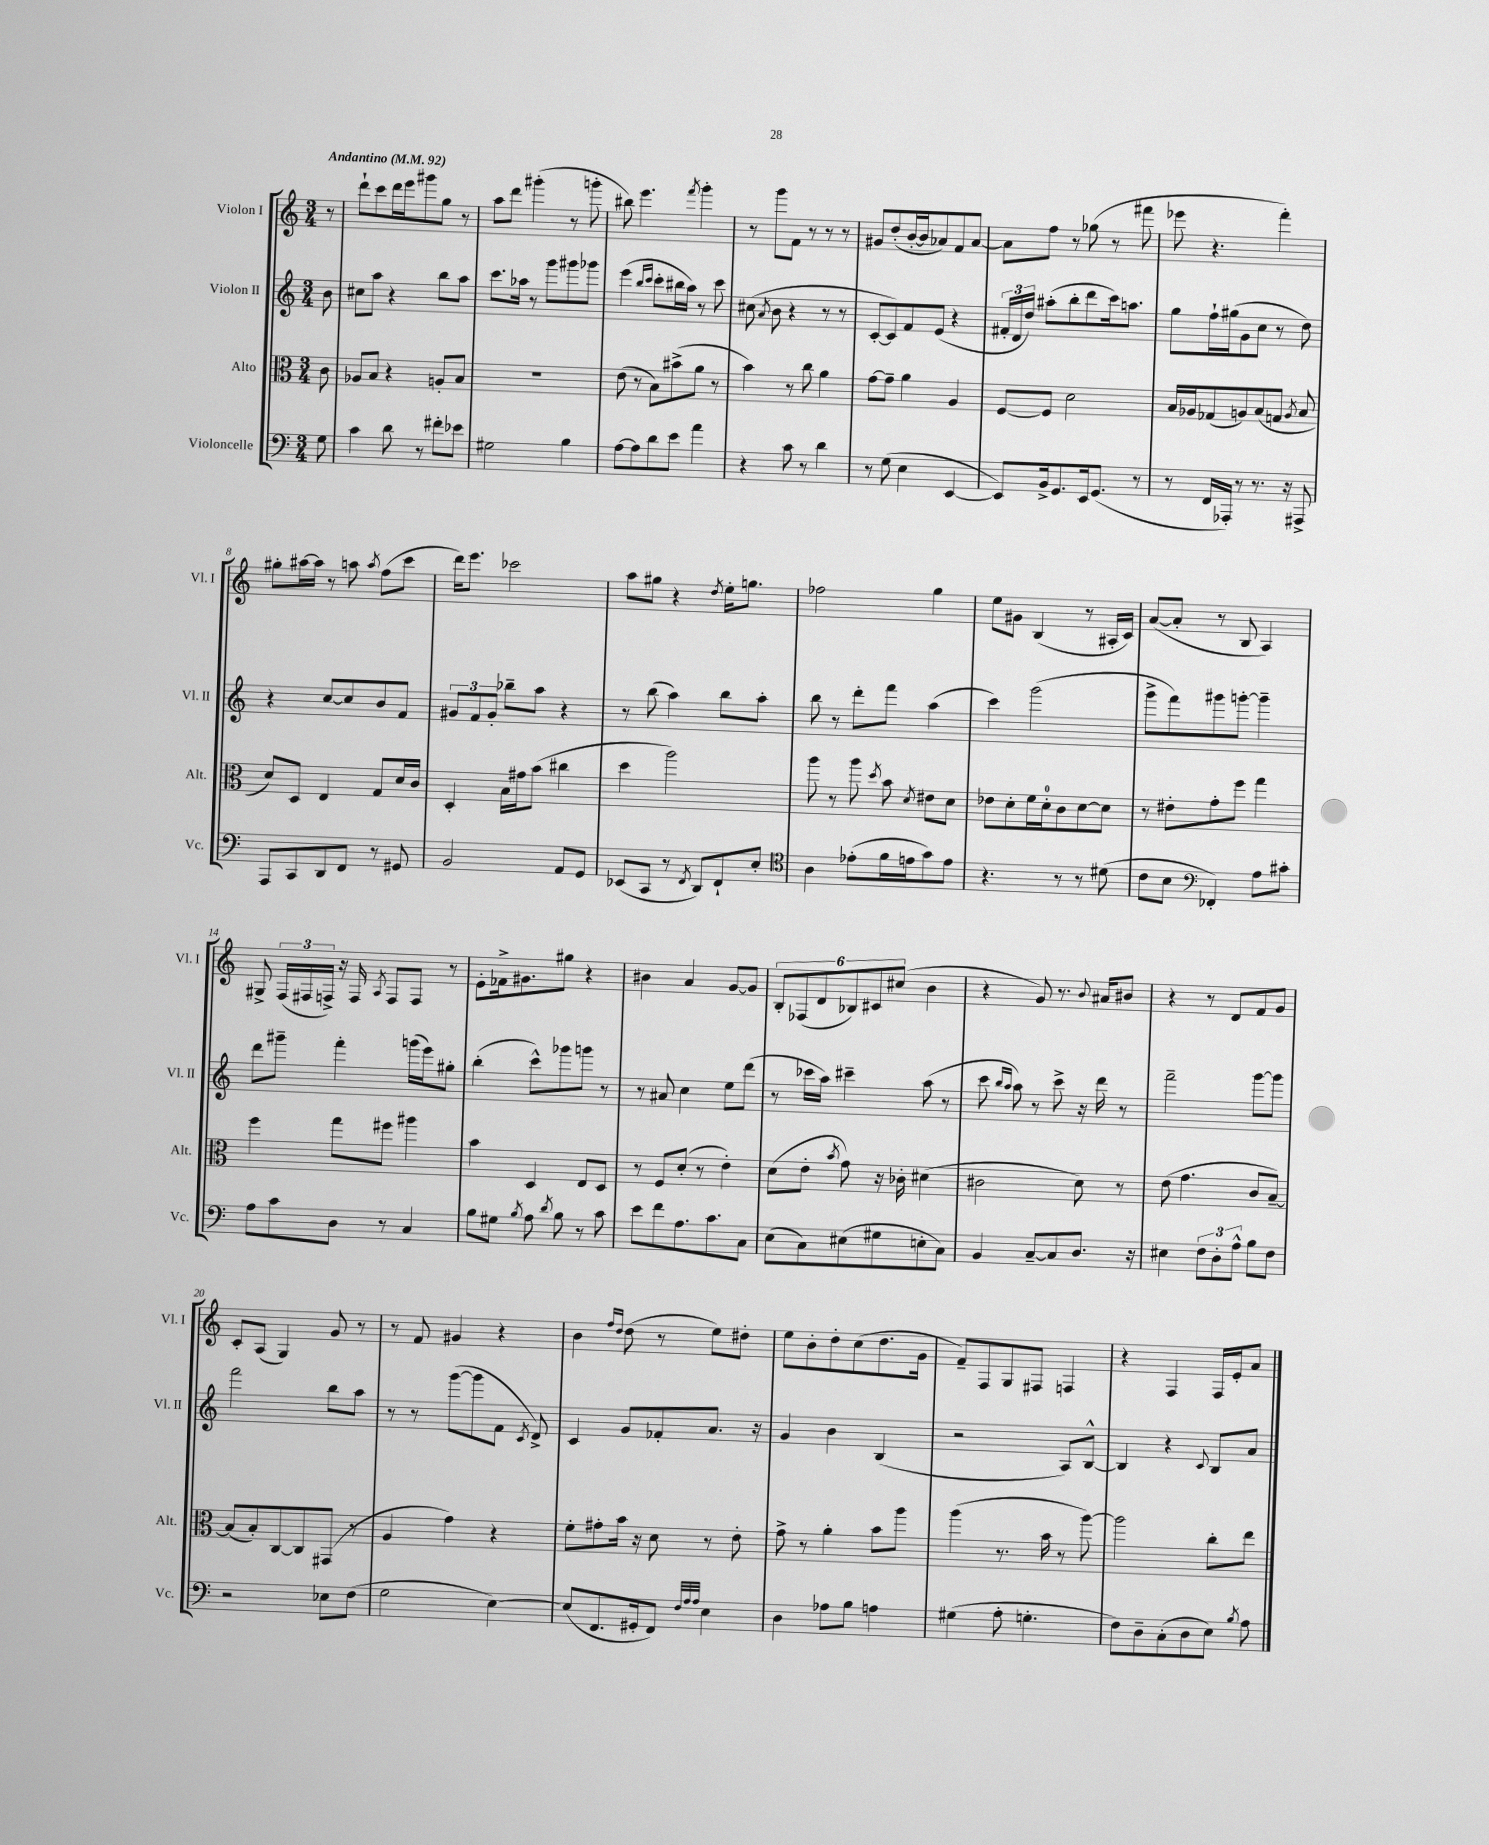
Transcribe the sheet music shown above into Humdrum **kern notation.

**kern	**kern	**kern	**kern
*staff4	*staff3	*staff2	*staff1
*clefF4	*clefC3	*clefG2	*clefG2
*k[]	*k[]	*k[]	*k[]
*M3/4	*M3/4	*M3/4	*M3/4
*MM92	*MM92	*MM92	*MM92
8G\	8c\	8b\	8r
=	=	=	=
4c\	8A-/L	8cc#\L	8ddd`\L
.	8B/J	8aa\J	8ccc\
8d\	4r	4r	16ddd\L
.	.	.	16eee\J
8r	.	.	8ggg#\
8f#'\L	8A'/L	8bb\L	8gg\J
8e-\J	8B/J	8aa\J	8r
=	=	=	=
2G#\	2.r	8.ccc\L	8aa\L
.	.	.	8ddd\J
.	.	16aa-\Jk	.
.	.	8r	(4ggg#'\
.	.	8ggg\L	.
4B\	.	8ggg#\	8r
.	.	8ggg-\J	8ggg'\
=	=	=	=
[8A\L	(8e\	(4eee\	8bb#\)
8A\]	8r	.	4.eee\
.	.	16qqbb/LL	.
.	.	16qqccc/JJ	.
8d\	8B\L)	8ccc'\L	.
8e\J	(8b#^\	16bb#\L	.
.	.	16aa\JJ)	.
.	.	.	8qfff/
4a\	8a\J	8r	4ggg'\
.	8r	8ccc\	.
=	=	=	=
4r	4b\)	(8cc#\	8r
.	.	8qa/	.
.	.	8b\	8ggg\L
8c\	8r	4r	8f\J
8r	8cc\	.	8r
4d\	4a\	8r	8r
.	.	8r	8r
=	=	=	=
8r	[8g\L	[8c'/L	8g#/L
(8G\	8g~\]J	8c/])	(8dd'/
4E\	4a\	8f/	[16b'/L
.	.	.	16b/]J
.	.	(8e/J	8a-/)
[4EE/	4A/	4r	8f/
.	.	.	[8a-/J
=	=	=	=
8EE/]L)	[8F/L	24f#'/LL	8a-\]L
.	.	24d/	.
.	.	24dd/JJ)	.
16BB^/k	8F/]J	(8aa#'\L	8ff\J
8.GG/	.	.	.
.	2d\	8bb'\	8r
16EE/k	.	8ddd\	(8gg-\
(8.GG/J	.	.	.
.	.	16ccc\k)	8r
.	.	8.aa\J	.
8r	.	.	8fff#\
=	=	=	=
8r	16B/LL	8gg\L	8eee-\
.	16A-/J	.	.
16FF/LL	(8G-/	16ff`\L	4.r
16AAA-'/JJ)	.	(16gg#\J	.
8r	8A/)	8g\	.
8.r	(8B/	8cc\J	.
.	8G/J	8r	4fff'\)
16r	.	.	.
.	8qA/	.	.
8AAA#^/	8B/	8dd\)	.
=	=	=	=
8AAA/L	8d/L)	4r	8gg#'\L
8CC/	8D/J	.	[16aa#\L
.	.	.	16aa#\]JJ
8DD/	4E/	[8cc/L	8r
8FF/J	.	8cc/]	8aa\
.	.	.	8qaa/
8r	8G/L	8b/	(8ff\L
8GG#/	16d/L	8f/J	8ccc\J
.	16c/JJ	.	.
=	=	=	=
2BB/	4D'/	12g#/L	16ddd\LK)
.	.	.	8.eee\J
.	.	12f/	.
.	.	12g#'/J	.
.	16B\LL	8bb-~\L	2ccc-\
.	16g#\J	.	.
.	(8b\J	8aa\J	.
8AA/L	4cc#\	4r	.
8GG/J	.	.	.
=	=	=	=
(8EE-/L	4dd\	8r	8aa\L
8CC/J	.	(8bb\	8gg#\J
8r	2aa\)	4aa\)	4r
8qFF/	.	.	.
8DD/L)	.	.	.
.	.	.	8qdd/
8FF`/	.	8bb\L	16ee'\LK
.	.	.	8.gg\J
8E'/J	.	8aa'\J	.
=	=	=	=
*clefC4	*	*	*
4A\	8aa\	8bb\	2ff-\
.	8r	8r	.
(8e-'\L	8aa\	8ddd'\L	.
.	8qdd/	.	.
16f\L	8b\	8fff\J	.
16e\J	.	.	.
.	8qd/	.	.
8g\)	8e#\L	(4aa\	4gg\
8e\J	8d\J	.	.
=	=	=	=
4.r	8e-\L	4ccc\)	8ee\L
.	8d'\	.	8g#\J
.	16f\L	(2ggg\	(4B/
.	16d'\J	.	.
8r	8c\	.	.
8r	[8d\	.	8r
(8d#\	8d\]J	.	16A#'/LL
.	.	.	16c/JJ)
=	=	=	=
8c\L	8r	8ggg^\L	([8a/L
8B\J	8e#'\L	8fff\)	8a'/]J
*clefF4	*	*	*
4FF-'/)	8g'\	8ggg#\	8r
.	8ff\J	[8ggg'\J	8B/
8A\L	4gg\	4ggg~\]	4A/)
8c#'\J	.	.	.
=	=	=	=
8A\L	4ff\	8ddd\L	8G#^/
8c\	.	8ggg#~\J	(24F/LL
.	.	.	24F#/
.	.	.	24F^/JJ)
8D\J	8gg\L	4fff'\	16r
.	.	.	16F/
.	.	.	8qA/
8r	8ff#\J	.	8F/L
4C/	4aa#\	(16ggg\LL	8F/J
.	.	16eee\J)	.
.	.	8gg#'\J	8r
=	=	=	=
8B\L	4b\	(4bb'\	8e'\L
8G#\J	.	.	16f-^\k
.	.	.	8.g#\
8qB/	.	.	.
8A\	4D/	8ccc^^\L)	.
8qd/	.	.	.
8B\	.	8ggg-\	8gg#\J
8r	8E/L	8ggg\J	4r
8c\	8D/J	8r	.
=	=	=	=
8e\L	8r	8r	4b#\
8f\	8F/L	8a#/	.
8.A\	(8d'/J	4cc\	4a/
.	8r	.	.
8.c\	.	.	.
.	4e'\)	8ee\L	[8g/L
8C\J	.	(8ddd\J	8g/]J
=	=	=	=
(8E\L	(8d\L	8r	12B'/L
.	.	.	(12F-/
8C\)	8e'\J	16ccc-\LL	.
.	.	.	12d/
.	.	16aa\JJ)	.
.	8qb/	.	.
(8E#\	8g\)	4ccc#~\	12B-/)
.	.	.	12c#/
8G#\	16r	.	.
.	.	.	(12cc#/J
.	16c-'\	.	.
8E'\	(4d#\	(8aa\	4b\
8C\J)	.	8r	.
=	=	=	=
4BB/	2c#\	8ccc\	4r
.	.	16qqbb/LL	.
.	.	16qqaa/JJ	.
.	.	8aa\)	.
[8C~/L	.	8r	8g/)
8C/]	.	8ccc^\	8.r
8.D/J	8d\)	16r	.
.	.	.	8qqb/
.	.	16ddd\	16a#/LK
.	8r	8r	8b#/J
16r	.	.	.
=	=	=	=
4E#\	(8e\	2fff~\	4r
.	4.g\	.	.
12F\L	.	.	8r
12D'\	.	.	.
.	.	.	8d/L
12A^^\J	.	.	.
8B\L	8c/L	[8ggg\L	8f/
8F\J	[8B~/J)	8ggg\]J	8g/J
=	=	=	=
2r	(8B/]L	2fff\	8c'/L
.	8B'/)	.	(8A/J
.	[8C/	.	4G/)
.	8C/]	.	.
8E-\L	(8GG#/J	8bb\L	8g/
(8F\J	8r	8aa\J	8r
=	=	=	=
2G\	4A/	8r	8r
.	.	8r	8f/
.	4g\)	([8ggg\L	4g#/
.	.	8ggg\]	.
[4E\)	4r	8f\J	4r
.	.	8qc/	.
.	.	8d^/)	.
=	=	=	=
(8E/]L	8f'\L	4c/	4b\
8.FF/	8g#'\	.	.
.	.	.	16qqff/LL
.	.	.	16qqdd/JJ
.	16b\Jk	8g/L	(8dd\
16GG#'/k	16r	.	.
8FF/J)	8d\	8f-'/	8r
32qqF/LLL	.	.	.
32qqA/	.	.	.
32qqA/JJJ	.	.	.
4E\	8r	8.a/J	8ee\L)
.	8e'\	.	8dd#'\J
.	.	16r	.
=	=	=	=
4D\	8g^\	4g/	8ee\L
.	8r	.	8b'\
8A-\L	4a'\	4b\	8dd'\
8B\J	.	.	(8cc\
4A\	8b\L	(4B/	8.dd\
.	8aa\J	.	.
.	.	.	16g\Jk
=	=	=	=
(4G#\	(4aa\	2r	8f~/L)
.	.	.	8F/
8A'\	8.r	.	8G/
4.G'\	.	.	8F#/J
.	16b\	.	.
.	8r	8A/L)	4F/
.	[8aa\)	[8B^^/J	.
=	=	=	=
8F\L)	2aa\]	4B/]	4r
8D~\	.	.	.
(8C'\	.	4r	4F/
8D\	.	.	.
.	.	8qqc/	.
8E\J)	8cc'\L	8B/L	16F/LL
.	.	.	16e'/J
8qB/	.	.	.
8A\	8ee\J	8a/J	8a/J
==	==	==	==
*-	*-	*-	*-
